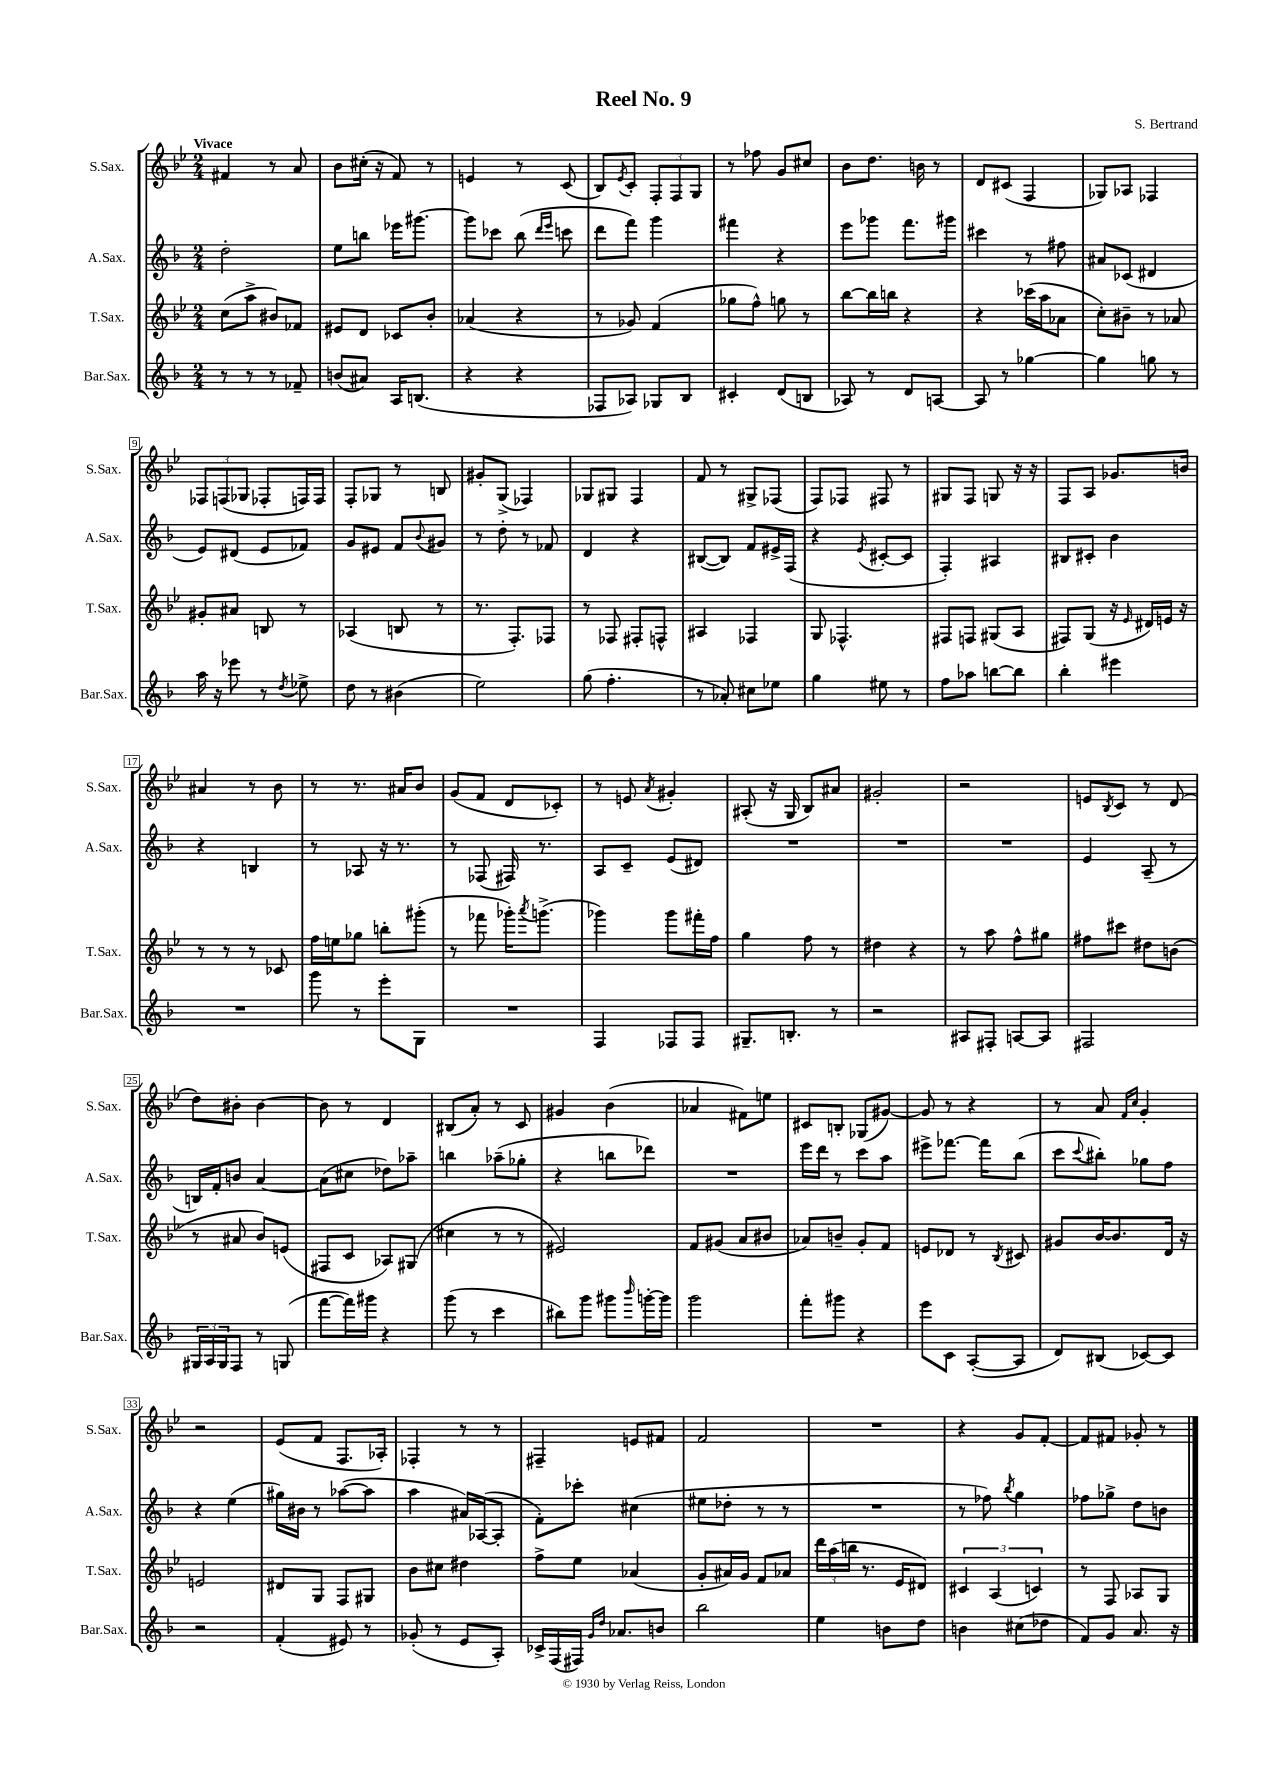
\header { title = "Reel No. 9" composer = "S. Bertrand" }
<<
\new StaffGroup <<
\new Staff = "s0" \with { instrumentName = "S.Sax." shortInstrumentName = "S.Sax." } {
    \clef treble \key bes \major \numericTimeSignature \time 2/4 \tempo "Vivace"
    fis'4 r8 a'8 |
    bes'8 cis''16-.( r16 f'8) r8 |
    e'4 r8 c'8( |
    bes8) \acciaccatura { ees'8 } c'8-. \tuplet 3/2 { f8-. f8 g8 } |
    r8 fes''8 g'8 cis''8 |
    bes'8 d''8. b'16 r8 |
    d'8 cis'8( f4 |
    ges8) aes8 fes4 |
    \tuplet 3/2 { fes8 f8( ges8 } fes8-. f16) f16 |
    f8-. ges8 r8 b8 |
    gis'8-. g8->( fes4) |
    ges8 gis8 f4 |
    f'8 r8 gis8-> fes8( |
    f8) fes8 fis8 r8 |
    gis8 f8 g8 r16 r16 |
    f8 a8 ges'8. b'16 |
    ais'4 r8 bes'8 |
    r8 r8. ais'16 bes'8 |
    g'8( f'8 d'8 ces'8-.) |
    r8 e'8 \acciaccatura { a'8 } gis'4-. |
    ais8-.( r16 g16 bes8) ais'8 |
    gis'2-. |
    r2 |
    e'8 \acciaccatura { bes8 } c'8 r8 d'8( |
    d''8) bis'8-. bis'4~ |
    bis'8 r8 d'4 |
    bis8( a'8-.) r8 c'8 |
    gis'4 bes'4( |
    aes'4 fis'8) e''8 |
    cis'8 b8-. ges8( gis'8~) |
    gis'8 r8 r4 |
    r8 a'8 \grace { f'16 c''16 } g'4-. |
    r2 |
    ees'8( f'8 f8. aes16-.) |
    fes4-. r8 r8 |
    fis4-- e'8 fis'8 |
    f'2 |
    R2 |
    r4 g'8 f'8~-. |
    f'8 fis'8 ges'8-. r8 \bar "|." |
}
\new Staff = "s1" \with { instrumentName = "A.Sax." shortInstrumentName = "A.Sax." } {
    \clef treble \key f \major \numericTimeSignature \time 2/4
    d''2-. |
    e''8 b''8 ees'''16 gis'''8.~ |
    gis'''8 ces'''8 bes''8( \grace { d'''16 e'''16 } c'''8 |
    d'''8 f'''8) g'''4 |
    fis'''4 r4 |
    e'''8 ges'''8 f'''8. gis'''16 |
    cis'''4 r8 fis''8 |
    ais'8 ces'8( dis'4 |
    e'8) dis'8( e'8 fes'8) |
    g'8 eis'8 f'8 \appoggiatura { bes'8 } gis'8 |
    r8 d''8-. r8 fes'8 |
    d'4 r4 |
    bis8~( bis8) f'8 eis'16-> f16( |
    r4 \acciaccatura { e'8 } cis'8~-. cis'8 |
    f4-.) ais4 |
    bis8 cis'8-. bes'4 |
    r4 b4 |
    r8 aes8 r16 r8. |
    r8 fes8( fis16) r8. |
    a8 c'8-- e'8( dis'8) |
    R2 |
    R2 |
    R2 |
    e'4 a8--( r8 |
    b16) f'16-. b'8 a'4~ |
    a'8( cis''8 des''8) aes''8-- |
    b''4 aes''8--( ges''8-. |
    r4 b''8 des'''8) |
    R2 |
    e'''16 d'''16 r8 c'''8 a''8 |
    eis'''8-> fes'''8.~ fes'''16 bes''8( |
    c'''8 \appoggiatura { c'''8 } bis''8-.) ges''8 f''8 |
    r4 e''4( |
    gis''16) bis'16 r8 aes''8~( aes''8 |
    a''4 ais'16) aes16~( aes8-. |
    f'8-.) ces'''8-. cis''4( |
    eis''8 des''8-. r8 r8 |
    R2 |
    r8 fes''8) \acciaccatura { bes''8 } g''4 |
    fes''8 ges''8-> d''8 b'8 \bar "|." |
}
\new Staff = "s2" \with { instrumentName = "T.Sax." shortInstrumentName = "T.Sax." } {
    \clef treble \key bes \major \numericTimeSignature \time 2/4
    c''8( a''8-> bis'8) fes'8 |
    eis'8 d'8 ces'8 bes'8-. |
    aes'4( r4 |
    r8 ges'8) f'4( |
    ges''8 f''8-^) g''8 r8 |
    bes''8~ bes''16 b''16 r4 |
    r4 ces'''16( a''16 aes'8 |
    c''8-.) bis'8-- r8 aes'8 |
    gis'8-. ais'8 b8 r8 |
    aes4( b8 r8 |
    r8. f8.-.) fes8 |
    r8 fes8 fis8-. f8-^ |
    ais4 fes4 |
    g8 fes4.-^ |
    fis8 f8 gis8( a8 |
    fis8) g8( r16 \grace { ees'16 } dis'16) e'16 r16 |
    r8 r8 r8 ces'8 |
    f''16 e''16 ges''8 b''8-. gis'''8-.( |
    r8 fes'''8 ges'''16-.) \acciaccatura { a'''8 } g'''8.->( |
    ges'''4) ges'''8 fis'''16-. f''16 |
    g''4 f''8 r8 |
    dis''4 r4 |
    r8 a''8 f''8-^ gis''8 |
    fis''8 cis'''8 dis''8 b'8( |
    r8 ais'8 bes'8) e'8( |
    fis8 c'8 aes8) gis8( |
    cis''4 r8 r8 |
    eis'2) |
    f'8 gis'8( a'8 bis'8 |
    aes'8) b'8-- g'8-. f'8 |
    e'8 des'8 r8 \acciaccatura { bes8 } cis'8 |
    gis'8 bes'16~ bes'8. d'16 r16 |
    e'2 |
    dis'8 g8 f8 gis8 |
    bes'8 cis''8 dis''4 |
    f''8-> ees''8 aes'4( |
    g'8-. ais'16) g'16 f'8 aes'8 |
    \tuplet 3/2 { d'''16 a''16( b''16 } r8. ees'16 dis'8) |
    \tuplet 3/2 { cis'4 a4( c'4) } |
    r8 f8 aes8 g8 \bar "|." |
}
\new Staff = "s3" \with { instrumentName = "Bar.Sax." shortInstrumentName = "Bar.Sax." } {
    \clef treble \key f \major \numericTimeSignature \time 2/4
    r8 r8 r8 fes'8-- |
    b'8( ais'8) a16 b8.( |
    r4 r4 |
    fes8 aes8) ges8 bes8 |
    cis'4-. d'8( b8 |
    aes8) r8 d'8 a8~ |
    a8 r8 ges''4~ |
    ges''4 g''8 r8 |
    a''16 r16 ees'''8 r8 \acciaccatura { d''8 } ees''8-> |
    d''8 r8 bis'4( |
    e''2) |
    g''8( f''4.-. |
    r8 aes'8-.) cis''8 ees''8 |
    g''4 eis''8 r8 |
    f''8 aes''8 b''8~ b''8 |
    bes''4-. eis'''4 |
    R2 |
    g'''8 r8 e'''8-. g8 |
    R2 |
    f4 fes8 fes8 |
    gis8.-- b8.-. r8 |
    r2 |
    ais8 fis8-. a8~ a8 |
    fis2 |
    \tuplet 3/2 { gis16 a16 gis16 } f8 r8 g8( |
    f'''8~ f'''16) gis'''16 r4 |
    g'''8( r8 c'''4 |
    bis''8) g'''8 gis'''8 \grace { bes'''16 } g'''16~-. g'''16 |
    g'''2 |
    f'''8-. gis'''8 r4 |
    e'''8 c'8 a8~-.( a8 |
    d'8) bis8( ces'8~) ces'8 |
    r2 |
    f'4-.( eis'8) r8 |
    ges'8-.( r8 e'8 a8-.) |
    ces'16-> f16( fis16) \grace { g'16 d''16 } aes'8. b'8 |
    bes''2 |
    e''4 b'8 d''8 |
    b'4 cis''8( des''8 |
    f'8) g'8 a'8. r16 \bar "|." |
}
>>
>>
\layout { \context { \Score \override BarNumber.stencil = #(make-stencil-boxer 0.1 0.3 ly:text-interface::print) } }
